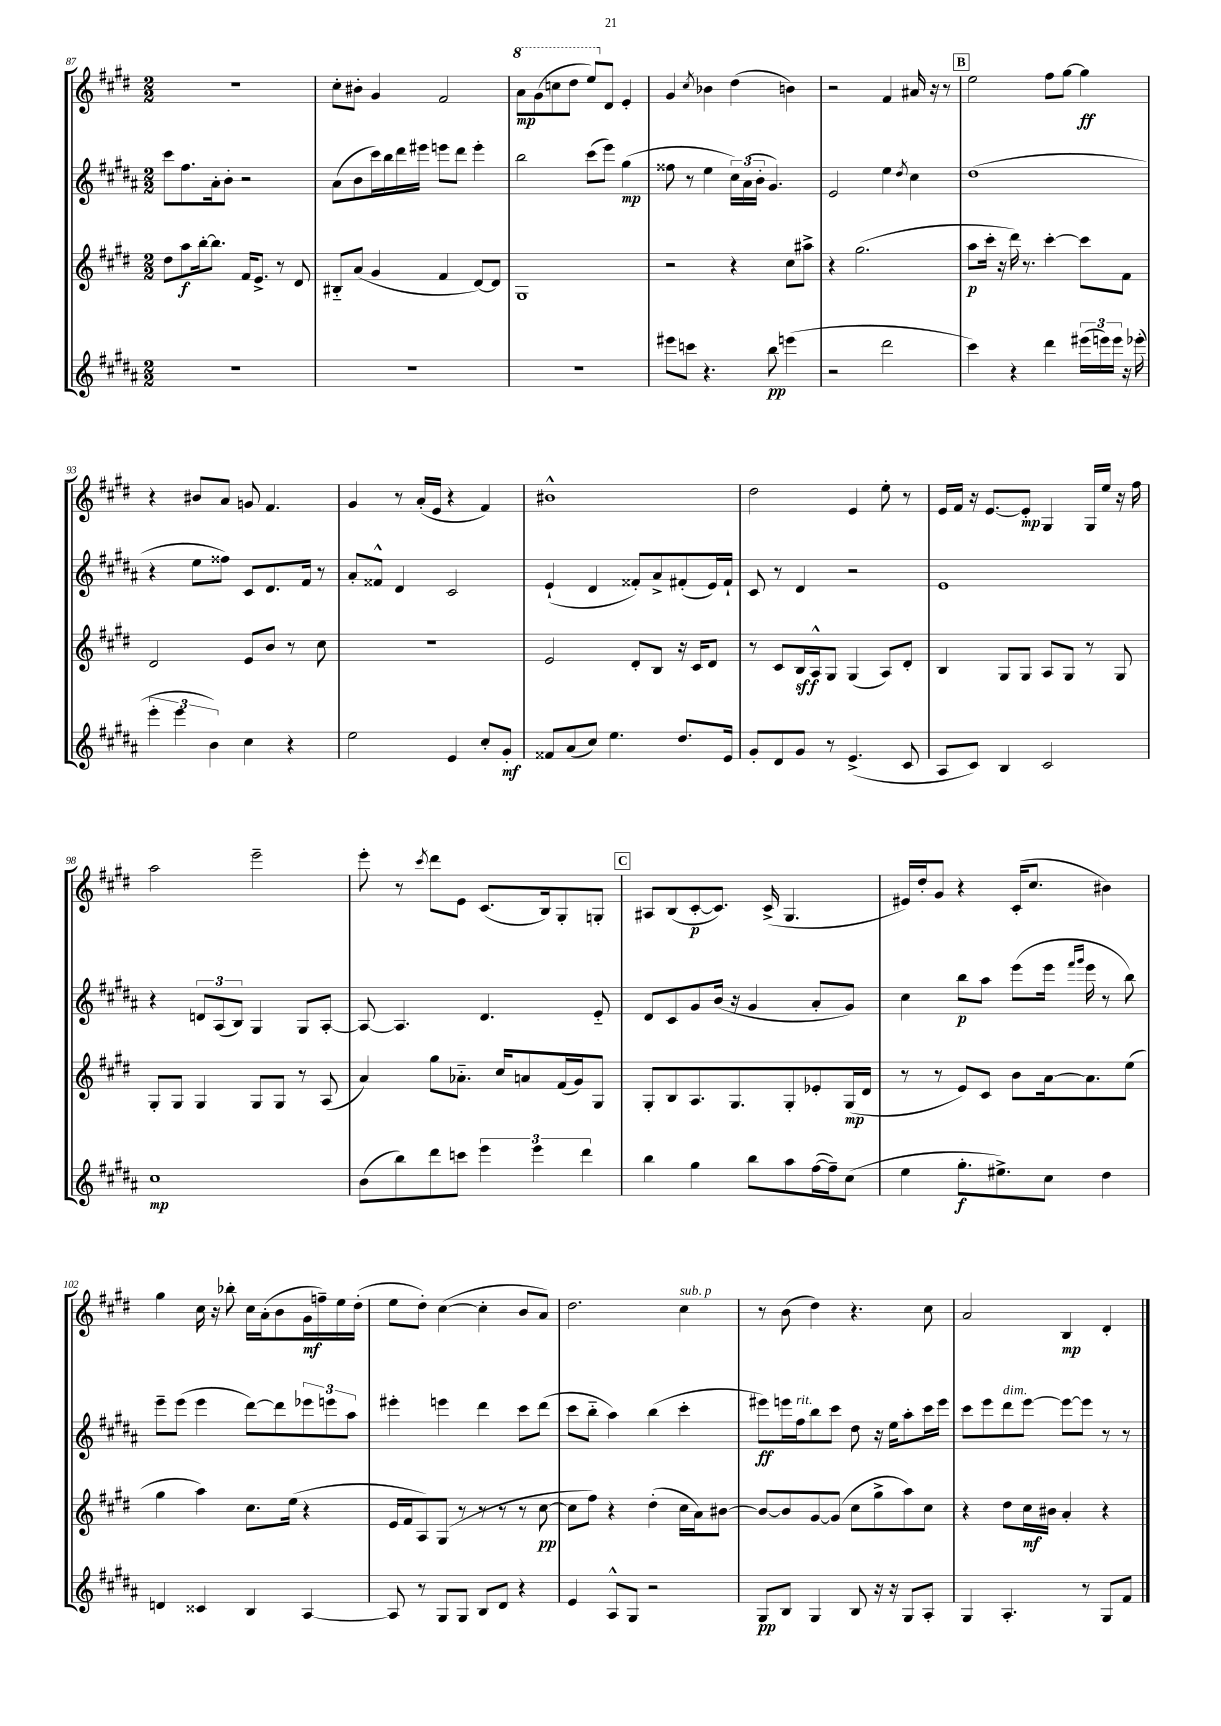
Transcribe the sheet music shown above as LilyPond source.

<<
\new StaffGroup <<
\new Staff = "s0" {
    \clef treble \key e \major \numericTimeSignature \time 2/2
    r1 |
    cis''8-. bis'8-. gis'4 fis'2 |
    \ottava #1 a''8\mp gis''8( c'''8 dis'''8 e'''8) \ottava #0 dis'8 e'4-. |
    gis'4 \acciaccatura { cis''8 } bes'4 dis''4( b'4) |
    r2 fis'4 ais'16 r16 r8 |
    \mark \markup { \box "B" } e''2 fis''8 gis''8~ gis''4\ff |
    r4 bis'8 a'8 g'8 fis'4. |
    gis'4 r8 a'16-.( e'16 r4 fis'4) |
    bis'1-^ |
    dis''2 e'4 e''8-. r8 |
    e'16 fis'16 r16 e'8.~ e'8-.\mp gis4 gis16 e''16 r16 fis''16 |
    a''2 e'''2-- |
    e'''8-. r8 \acciaccatura { cis'''8 } dis'''8 e'8 cis'8.( b16) gis8-. g8-. |
    \mark \markup { \box "C" } ais8 b8( cis'8~-.\p cis'8.) cis'16->( gis4. |
    eis'16) dis''16-. gis'8 r4 cis'16-.( cis''8. bis'4) |
    gis''4 cis''16 r16 bes''8-. cis''16 a'16-.( b'8 gis'16\mf f''16--) e''16 dis''16-.( |
    e''8 dis''8-.) cis''4~( cis''4-. b'8 a'8) |
    dis''2. cis''4^\markup { \italic "sub. p" } |
    r8 b'8( dis''4) r4. cis''8 |
    a'2 b4\mp dis'4-. \bar "|." |
}
\new Staff = "s1" {
    \clef treble \key b \major \numericTimeSignature \time 2/2
    cis'''8 fis''8. ais'16-. b'8-. r2 |
    ais'8( b'8 cis'''16) b''16 dis'''16 eis'''16 e'''8 dis'''8 e'''4-. |
    b''2 cis'''8( e'''8) gis''4\mp( |
    fisis''8 r8 e''4 \tuplet 3/2 { cis''16) ais'16( b'16-. } gis'4.) |
    e'2 e''4 \acciaccatura { dis''8 } cis''4 |
    \mark \markup { \box "B" } dis''1( |
    r4 e''8 fisis''8) cis'8 dis'8. fis'16 r8 |
    ais'8-. fisis'8-^ dis'4 cis'2 |
    e'4-!( dis'4 fisis'8-.) ais'8-> fis'8-.( e'16) fis'16-! |
    cis'8 r8 dis'4 r2 |
    e'1 |
    r4 \tuplet 3/2 { d'8 ais8( b8) } gis4 gis8 ais8~-. |
    ais8~ ais4. dis'4. e'8-_ |
    \mark \markup { \box "C" } dis'8 cis'8 gis'8 b'16( r16 gis'4 ais'8-. gis'8) |
    cis''4 b''8\p ais''8 e'''8( e'''16 \grace { fis'''16 gis'''16 } e'''16 r8 b''8) |
    e'''8-- e'''8( e'''4 dis'''8~) dis'''8 \tuplet 3/2 { ees'''8 e'''8 ais''8 } |
    eis'''4-. e'''4 dis'''4 cis'''8 dis'''8( |
    cis'''8 b''8-_ ais''4) b''4( cis'''4-. |
    eis'''8\ff) e'''16 fis''16^\markup { \italic "rit." } b''8 cis'''8 dis''8 r16 e''16 ais''8-. cis'''16 e'''16 |
    cis'''8 e'''8 dis'''8^\markup { \italic "dim." } e'''8~ e'''8~ e'''8 r8 r8 \bar "|." |
}
\new Staff = "s2" {
    \clef treble \key e \major \numericTimeSignature \time 2/2
    dis''8 a''8\f b''16~-. b''8. fis'16 e'8.-> r8 dis'8 |
    bis8-_ a'8( gis'4 fis'4 dis'8~) dis'8 |
    gis1 |
    r2 r4 cis''8 ais''8-> |
    r4 gis''2.( |
    \mark \markup { \box "B" } a''8\p cis'''16-. r16 dis'''16) r8. cis'''4~-. cis'''8 fis'8 |
    dis'2 e'8 b'8 r8 cis''8 |
    r1 |
    e'2 dis'8-. b8 r16 cis'16 dis'8 |
    r8 cis'8 b16\sff a16-^ gis8 gis4( a8) dis'8-. |
    b4 gis8 gis8 a8 gis8 r8 gis8 |
    gis8-. gis8 gis4 gis8 gis8 r8 a8( |
    a'4) gis''8 aes'8.-_ cis''16 a'8 fis'16( gis'16) gis8 |
    \mark \markup { \box "C" } gis8-. b8 a8. gis8. gis8-. ees'8-. gis16\mp( dis'16 |
    r8 r8 e'8) cis'8 b'8 a'16~ a'8. e''8( |
    gis''4 a''4) cis''8. e''16( r4 |
    e'16 fis'16 a8) gis8( r8 r8 r8 r8 cis''8~\pp |
    cis''8 fis''8) r4 dis''4-.( cis''16 a'16) bis'8~ |
    bis'8~ bis'8 gis'8~ gis'8( cis''8 gis''8-> a''8) cis''8 |
    r4 dis''8 cis''16\mf bis'16 a'4-. r4 \bar "|." |
}
\new Staff = "s3" {
    \clef treble \key b \major \numericTimeSignature \time 2/2
    R1 |
    R1 |
    R1 |
    eis'''8 c'''8 r4. b''8\pp e'''4( |
    r2 dis'''2 |
    \mark \markup { \box "B" } cis'''4) r4 dis'''4 \tuplet 3/2 { eis'''16( e'''16) e'''16 } r16 ees'''16-.( |
    \tuplet 3/2 { e'''4-. e'''4 b'4) } cis''4 r4 |
    e''2 e'4 cis''8-. gis'8-.\mf |
    fisis'8 ais'8( cis''8) e''4. dis''8. e'16 |
    gis'8-. dis'8 gis'8 r8 e'4.->( cis'8 |
    ais8 cis'8) b4 cis'2 |
    cis''1\mp |
    b'8( b''8) dis'''8 c'''8 \tuplet 3/2 { e'''4 e'''4 dis'''4 } |
    \mark \markup { \box "C" } b''4 gis''4 b''8 ais''8 fis''16~( fis''16--) cis''8( |
    e''4 gis''8.-.\f eis''8.->) cis''8 dis''4 |
    d'4 cisis'4 b4 ais4~ |
    ais8 r8 gis8 gis8 b8 dis'8 r4 |
    e'4 ais8-^ gis8 r2 |
    gis8\pp b8 gis4 b8 r16 r16 gis8 ais8-. |
    gis4 ais4.-. r8 gis8 fis'8 \bar "|." |
}
>>
>>
\layout { \context { \Score currentBarNumber = #87 } }
